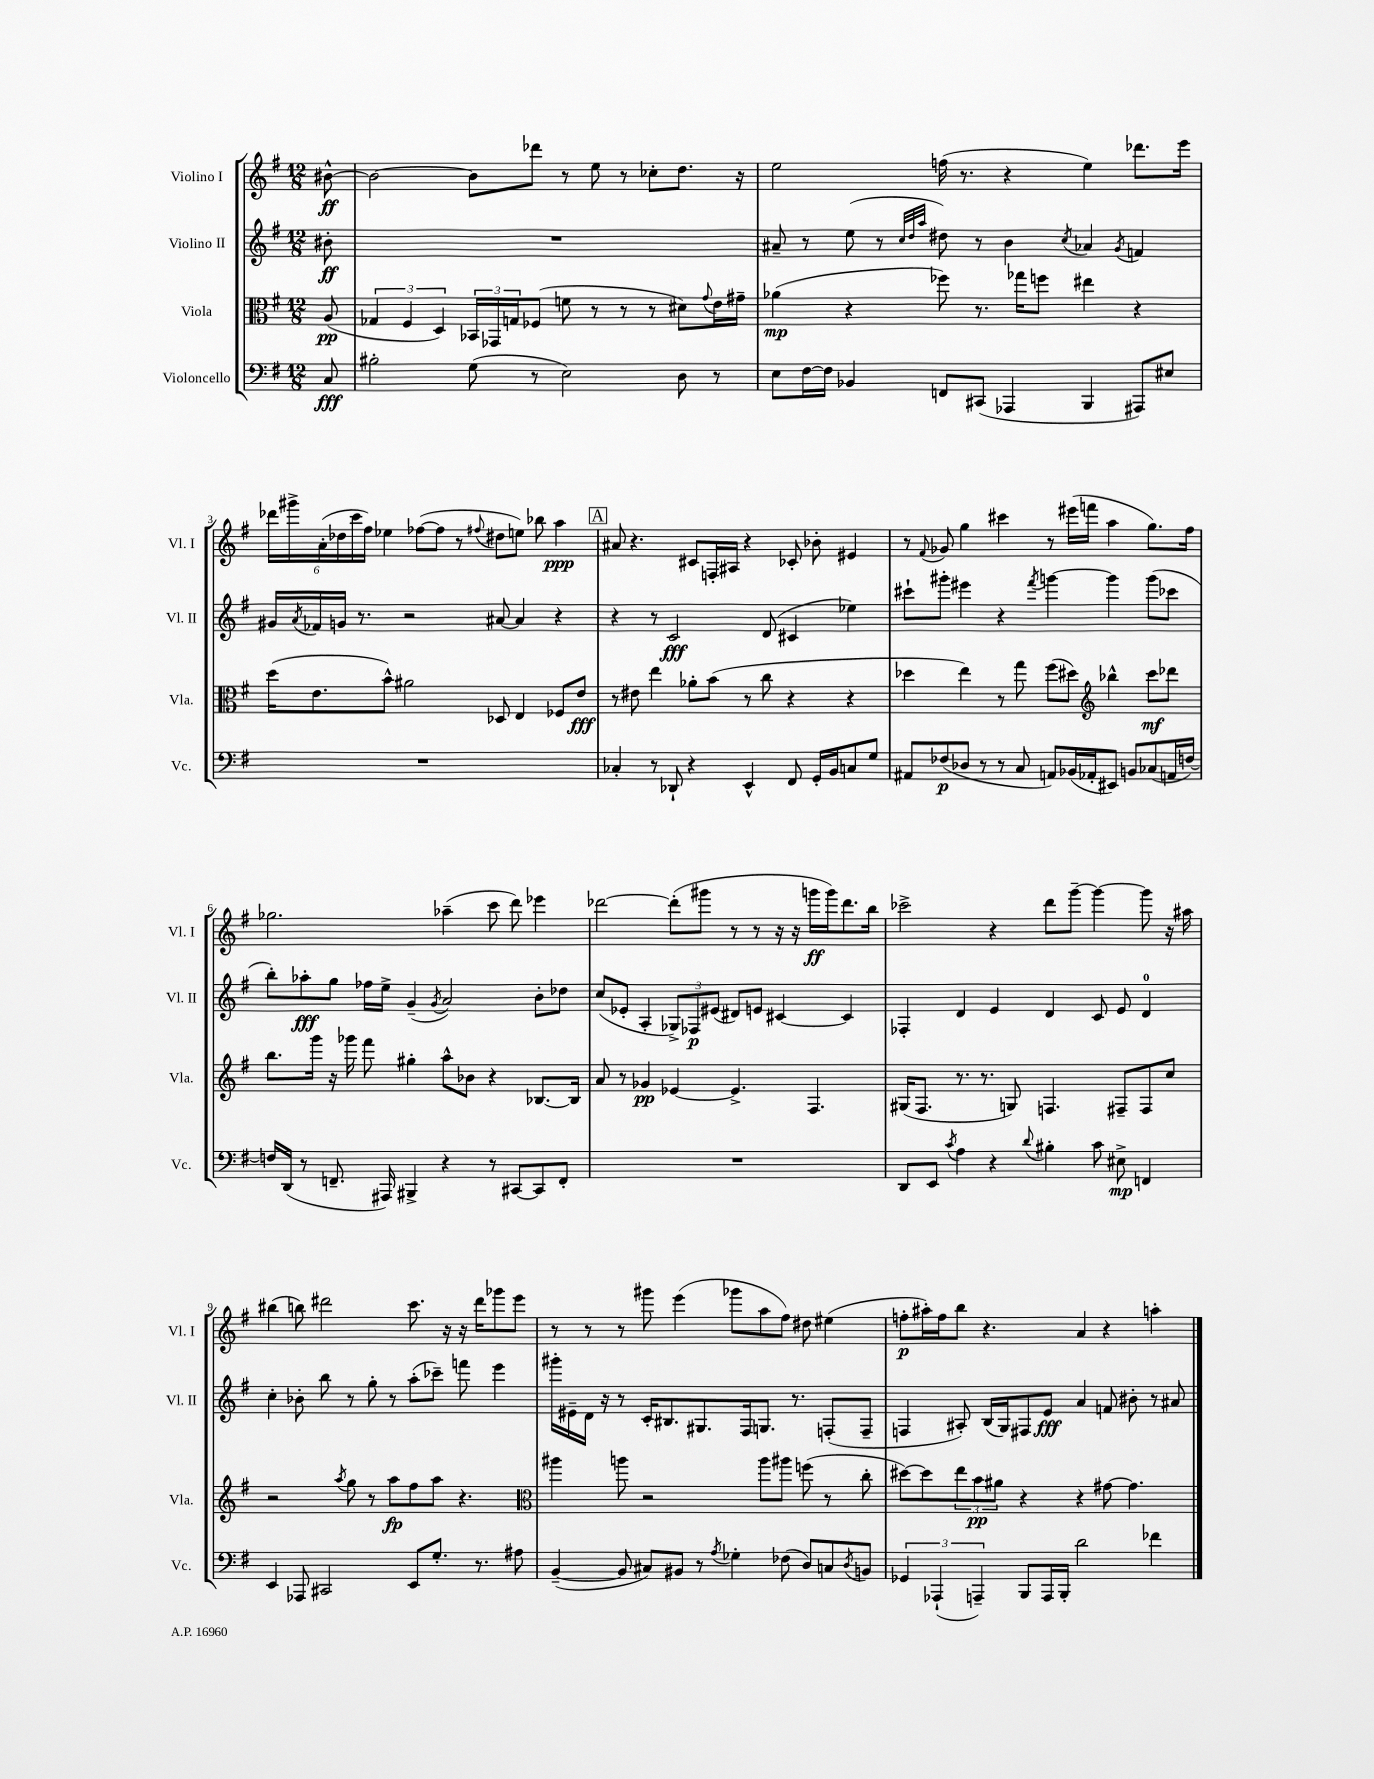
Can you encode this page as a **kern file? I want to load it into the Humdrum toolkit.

**kern	**dynam	**kern	**dynam	**kern	**dynam	**kern	**dynam
*part4	*part4	*part3	*part3	*part2	*part2	*part1	*part1
*staff4	*staff4	*staff3	*staff3	*staff2	*staff2	*staff1	*staff1
*I"Violoncello	*	*I"Viola	*	*I"Violino II	*	*I"Violino I	*
*I'Vc.	*	*I'Vla.	*	*I'Vl. II	*	*I'Vl. I	*
*clefF4	*	*clefC3	*	*clefG2	*	*clefG2	*
*k[f#]	*	*k[f#]	*	*k[f#]	*	*k[f#]	*
*M12/8	*	*M12/8	*	*M12/8	*	*M12/8	*
=	=	=	=	=	=	=	=
8C/	fff	(8A/	pp	8b#X'\	ff	[8b#X^^\	ff
=1	=1	=1	=1	=1	=1	=1	=1
2B#X'\	.	6G-X/	.	1.r	.	2b#\_	.
.	.	6F#/	.	.	.	.	.
.	.	6D/)	.	.	.	.	.
(8G\	.	24BB-X/LL	.	.	.	8b#\L]	.
.	.	24GG-X/	.	.	.	.	.
.	.	24Gn/J	.	.	.	.	.
8r	.	(8F-X/J	.	.	.	8ddd-X\J	.
2E\)	.	8fn\	.	.	.	8r	.
.	.	8r	.	.	.	8ee\	.
.	.	8r	.	.	.	8r	.
.	.	8r	.	.	.	8cc-X'\L	.
8D\	.	8d#X\L)	.	.	.	8.dd\J	.
.	.	8qqg/	.	.	.	.	.
8r	.	16e\L	.	.	.	.	.
.	.	16g#X~\JJ	.	.	.	16r	.
=2	=2	=2	=2	=2	=2	=2	=2
8E\L	.	(4a-X\	mp	8a#X~/	.	2ee\	.
[16F#\L	.	.	.	8r	.	.	.
16F#\JJ]	.	.	.	.	.	.	.
4BB-X/	.	4r	.	(8ee\	.	.	.
.	.	.	.	8r	.	.	.
.	.	.	.	32qqcc/LLL	.	.	.
.	.	.	.	32qqdd/	.	.	.
.	.	.	.	32qqaa/JJJ	.	.	.
8FFn/L	.	8ff-X\)	.	8dd#X\)	.	(16ffn\	.
.	.	.	.	.	.	8.r	.
(8CC#X/J	.	8.r	.	8r	.	.	.
4AAA-X/	.	.	.	4b\	.	4r	.
.	.	16gg-X\KL	.	.	.	.	.
.	.	8ffn\J	.	.	.	.	.
.	.	.	.	8qcc/	.	.	.
4BBB/	.	4ee#X\	.	4a-X/	.	4ee\)	.
.	.	.	.	8qg/	.	.	.
8AAA#X/L)	.	4r	.	4fn/	.	8.ddd-X\L	.
8E#X/J	.	.	.	.	.	.	.
.	.	.	.	.	.	16eee\Jk	.
!!LO:LB:g=z
=3	=3	=3	=3	=3	=3	=3	=3
1.r	.	(16dd\KL	.	16g#X/LL	.	24ddd-X\LL	.
.	.	.	.	.	.	24ggg#X^\	.
.	.	.	.	8qa/	.	.	.
.	.	8.e\	.	16f-X/	.	.	.
.	.	.	.	.	.	(24a'\	.
.	.	.	.	16gn/JJ	.	24dd-X\	.
.	.	.	.	.	.	24ccc\	.
.	.	.	.	8.r	.	.	.
.	.	.	.	.	.	24ff#\JJ)	.
.	.	8b^^\J)	.	.	.	4ee-X\	.
.	.	2a#X\	.	2r	.	.	.
.	.	.	.	.	.	([8ff-X\L	.
.	.	.	.	.	.	8ff-\J]	.
.	.	.	.	.	.	8r	.
.	.	.	.	.	.	8qqff#X/	.
.	.	8D-X/	.	[8a#X/	.	8dd#X\L	.
.	.	4E/	.	4a#/]	.	8een\J)	.
.	.	.	.	.	.	8bb-X\	.
.	.	8F-X/L	.	4r	.	4aa\	ppp
.	.	8e/J	fff	.	.	.	.
!!LO:REH:place=s1:t=A
=4	=4	=4	=4	=4	=4	=4	=4
4C-X'/	.	8r	.	4r	.	8a#X/	.
.	.	8e#X\	.	.	.	4.r	.
8r	.	4ee\	.	8r	.	.	.
8DD-X`/	.	.	.	2c/	fff	.	.
4r	.	8a-X'\L	.	.	.	8c#X/L	.
.	.	(8b\J	.	.	.	16Fn'/L	.
.	.	.	.	.	.	16A#X/JJ	.
4EE^^/	.	8r	.	.	.	4r	.
.	.	8cc\	.	(8d/	.	.	.
8FF#/	.	4r	.	4c#X/	.	8c-X'/	.
16GG'/LL	.	.	.	.	.	8b-X'\	.
16BB/J	.	.	.	.	.	.	.
8Cn/	.	4r	.	4ee-X\)	.	4e#X/	.
8G/J	.	.	.	.	.	.	.
=5	=5	=5	=5	=5	=5	=5	=5
8AA#X/L	.	4dd-X\	.	8ccc#X`\L	.	8r	.
.	.	.	.	.	.	8qqf#/	.
(8F-X/	p	.	.	8ggg#X'\J	.	8g-X/	.
8D-X/J	.	4ee\)	.	4eee#X\	.	4gg\	.
8r	.	.	.	.	.	.	.
8r	.	8r	.	4r	.	4ccc#X\	.
8C/	.	8gg\	.	.	.	.	.
.	.	.	.	8qfff#/	.	.	.
8AAn/L)	.	(8ff#\L	.	[4gggn\	.	8r	.
(16BB-X/L	.	8dd#X\J)	.	.	.	(16eee#X\LL	.
16AA-X'/J	.	.	.	.	.	16fffn\JJ	.
*	*	*clefG2	*	*	*	*	*
8EE#X/J)	.	4bb-X^^\	.	4ggg\]	.	4aa\	.
8BBn/L	.	.	.	.	.	.	.
(8C-X/	.	8ccc\L	mf	(8ggg\L	.	8.gg\L)	.
16AAn/L	.	8ddd-X\J	.	8ccc-X\J	.	.	.
[16Fn/JJ)	.	.	.	.	.	16ff#\Jk	.
!!LO:LB:g=z
=6	=6	=6	=6	=6	=6	=6	=6
16Fn/LL]	.	8.bb\L	.	8bb'\L)	.	2.gg-X\	.
(16DD/JJ	.	.	.	.	.	.	.
8r	.	.	.	8aa-X'\	fff	.	.
.	.	16ggg\Jk	.	.	.	.	.
8.FFn~/	.	16r	.	8gg\J	.	.	.
.	.	16ggg-X\	.	.	.	.	.
.	.	8fff#\	.	16ff-X\LL	.	.	.
16AAA#X/)	.	.	.	16ee^\JJ	.	.	.
4BBB#X^/	.	4gg#X'\	.	(4g~/	.	.	.
.	.	.	.	8qg/	.	.	.
4r	.	8aa^^\L	.	2a/)	.	(4aa-X~\	.
.	.	8b-X\J	.	.	.	.	.
8r	.	4r	.	.	.	8ccc\	.
[8CC#X/L	.	.	.	.	.	8ddd\)	.
8CC#/]	.	[8.B-X/L	.	8b'\L	.	4eee-X\	.
8FF'/J	.	.	.	8dd-X\J	.	.	.
.	.	16B-/Jk]	.	.	.	.	.
=7	=7	=7	=7	=7	=7	=7	=7
1.r	.	8a/	.	(8cc/L	.	[2ddd-X\	.
.	.	8r	.	8e-X'/J	.	.	.
.	.	4g-X/	pp	4A'/	.	.	.
.	.	[4e-X/	.	12G-X^/L)	.	(8ddd-'\L]	.
.	.	.	.	12F-X/	p	.	.
.	.	.	.	.	.	8ggg#X\J	.
.	.	.	.	(12e#X/J	.	.	.
.	.	4.e-^/]	.	8d#X/L)	.	8r	.
.	.	.	.	8en/J	.	8r	.
.	.	.	.	[4c#X/	.	16r	.
.	.	.	.	.	.	16r	.
.	.	4.F#/	.	.	.	16gggn\LL	ff
.	.	.	.	.	.	16ggg\J)	.
.	.	.	.	4c#/]	.	8.ddd-\	.
.	.	.	.	.	.	16bb\Jk	.
=8	=8	=8	=8	=8	=8	=8	=8
8DD/L	.	(16G#X/KL	.	4F-X'/	.	2ccc-X^\	.
.	.	8.F#/J	.	.	.	.	.
8EE/J	.	.	.	.	.	.	.
8qc/	.	.	.	.	.	.	.
4A\	.	8.r	.	4d/	.	.	.
.	.	8.r	.	.	.	.	.
4r	.	.	.	4e/	.	4r	.
.	.	8Gn/)	.	.	.	.	.
8qqd/	.	.	.	.	.	.	.
4B#X'\	.	4.Fn/	.	4d/	.	8ddd\L	.
.	.	.	.	.	.	[8ggg~\J	.
8c\	.	.	.	8c/	.	4ggg\_	.
8E#X^\	mp	8F#X~/L	.	8e/	.	.	.
4FFn/	.	8F#/	.	4d/	.	8ggg\]	.
.	.	8cc/J	.	.	.	16r	.
.	.	.	.	.	.	16aa#X\	.
!!LO:LB:g=z
=9	=9	=9	=9	=9	=9	=9	=9
4EE/	.	2r	.	4cc'\	.	(4bb#X\	.
8AAA-X/	.	.	.	8b-X'\	.	8bbn\)	.
2CC#X/	.	.	.	8bb\	.	2ddd#X\	.
.	.	8qaa/	.	.	.	.	.
.	.	8gg\	.	8r	.	.	.
.	.	8r	.	8gg'\	.	.	.
.	.	8aa\L	fp	8r	.	.	.
8EE/L	.	8ff#\	.	(8aa'\L	.	8.ccc\	.
8.G'/J	.	8aa\J	.	8ccc-X~\J)	.	.	.
.	.	.	.	.	.	16r	.
.	.	4.r	.	8fffn\	.	16r	.
8.r	.	.	.	.	.	16ddd#\KL	.
.	.	.	.	4eee\	.	8ggg-X\	.
8A#X\	.	.	.	.	.	8eee\J	.
=10	=10	=10	=10	=10	=10	=10	=10
*	*	*clefC3	*	*	*	*	*
([4BB~/	.	4aa#X\	.	16ggg#X'\LL	.	8r	.
.	.	.	.	16e#X~\	.	.	.
.	.	.	.	16d\JJ	.	8r	.
.	.	.	.	16r	.	.	.
8BB/]	.	8aan\	.	8r	.	8r	.
8C#X/L)	.	2r	.	16c'/KL	.	8ggg#X\	.
.	.	.	.	8.B#X/	.	.	.
8BB#X/J	.	.	.	.	.	(4eee\	.
8r	.	.	.	8.G#X/	.	.	.
8qA/	.	.	.	.	.	.	.
4G-X'\	.	.	.	.	.	8ggg-X\L	.
.	.	.	.	16F#/k	.	.	.
.	.	8aa\L	.	8.Gn/J	.	8aa\	.
(8F-X\	.	8aa#X\J	.	.	.	8ff#\J)	.
.	.	.	.	8.r	.	.	.
8D/L)	.	(8ffn\	.	.	.	8dd#X\	.
8Cn/	.	8r	.	(8Fn'/L	.	(4ee#X\	.
8qD/	.	.	.	.	.	.	.
8BBn/J	.	8cc'\	.	8F~/J	.	.	.
=11	=11	=11	=11	=11	=11	=11	=11
6GG-X/	.	[8dd#X\L)	.	4Fn/	.	8ffn'\L	p
.	.	8dd#\]	.	.	.	16aa#X'\L)	.
(6AAA-X`/	.	.	.	.	.	.	.
.	.	.	.	.	.	16ff\J	.
.	.	12ee\	.	8A#X'/)	.	8bb\J	.
6AAAn~/)	.	12b\	pp	.	.	.	.
.	.	.	.	(16B/LL	.	4.r	.
.	.	12a#X\J	.	.	.	.	.
.	.	.	.	16G/J)	.	.	.
8BBB/L	.	4r	.	8F#X/	.	.	.
16AAA/L	.	.	.	8e/J	fff	.	.
16BBB'/JJ	.	.	.	.	.	.	.
2d\	.	4r	.	4a/	.	4a/	.
.	.	[8g#X\	.	8fn/	.	4r	.
.	.	4.g#\]	.	8b#X'\	.	.	.
4f-X\	.	.	.	8r	.	4aan'\	.
.	.	.	.	8a#X/	.	.	.
==	==	==	==	==	==	==	==
*-	*-	*-	*-	*-	*-	*-	*-
